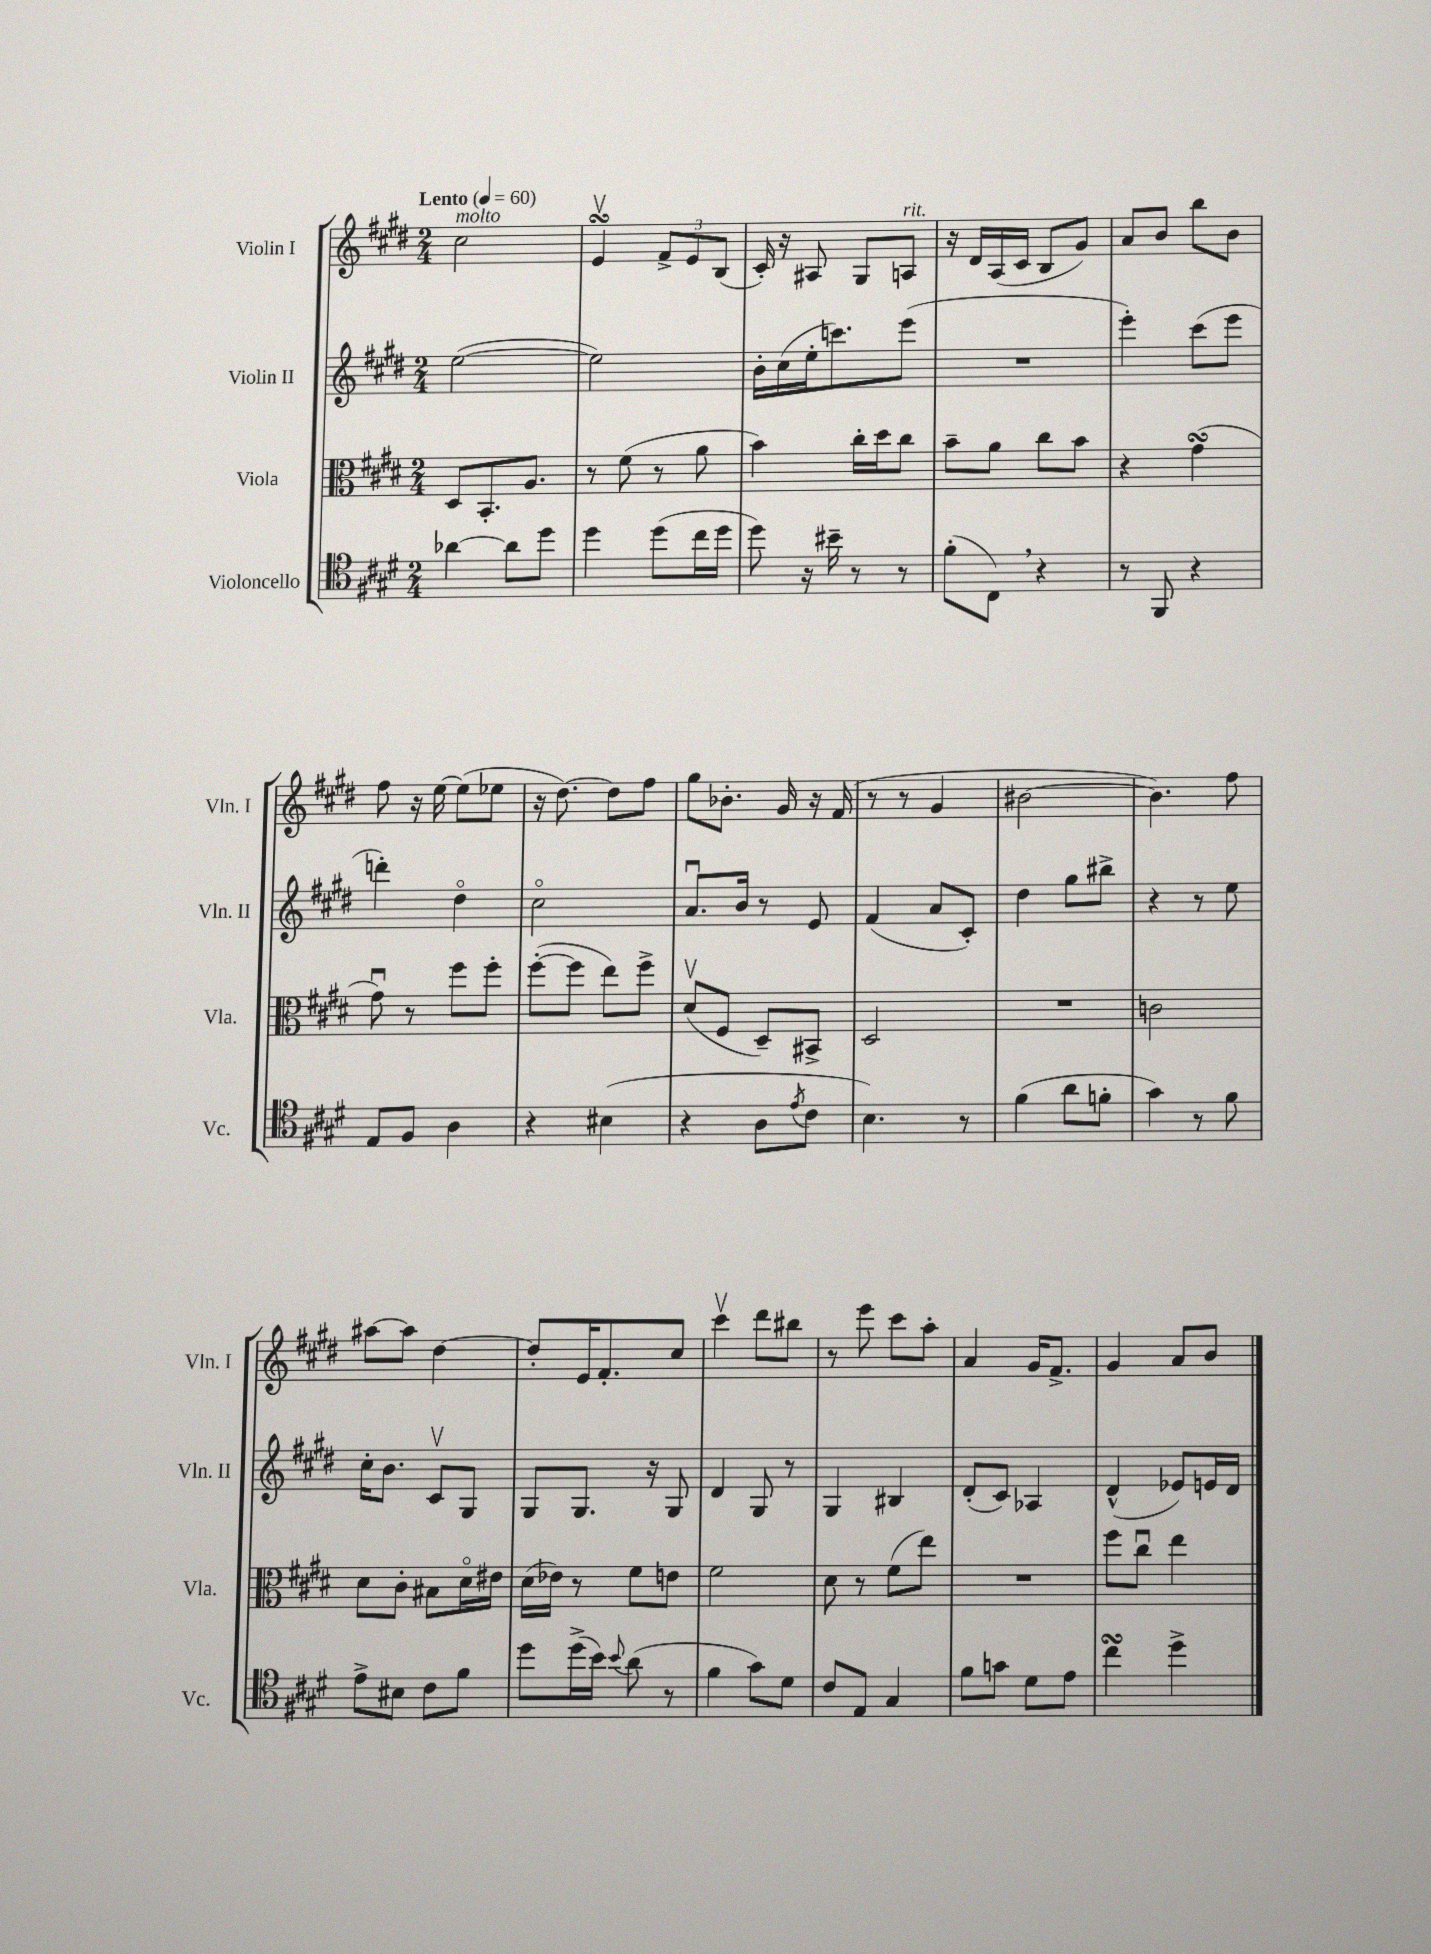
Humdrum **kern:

**kern	**kern	**kern	**kern
*staff4	*staff3	*staff2	*staff1
*clefC4	*clefC3	*clefG2	*clefG2
*k[f#c#g#d#]	*k[f#c#g#d#]	*k[f#c#g#d#]	*k[f#c#g#d#]
*M2/4	*M2/4	*M2/4	*M2/4
*MM60	*MM60	*MM60	*MM60
[4a-\	8D#/L	([2ee\	2cc#\
.	8.BB'/	.	.
8a-\]L	.	.	.
.	8.A/J	.	.
8dd#\J	.	.	.
=	=	=	=
4dd#\	8r	2ee\])	4ev/
.	(8f#\	.	.
(8dd#\L	8r	.	12f#^/L
.	.	.	12e/
16cc#\L	8a\	.	.
.	.	.	(12B/J
16dd#\JJ	.	.	.
=	=	=	=
8dd#\)	4b\)	16b'\LL	16c#'/)
.	.	(16cc#\	16r
16r	.	16ee'\J	8A#/
16b#~\	.	8.ccc\)	.
8r	16cc#'\LL	.	8G#/L
.	16dd#\J	.	.
8r	8cc#\J	(8eee\J	8A/J
=	=	=	=
(8f#'\L	8b~\L	2r	16r
.	.	.	16d#/LL
8C#\J)	8a\J	.	(16A/
.	.	.	16c#/JJ
4r	8cc#\L	.	8B/L
.	8b\J	.	8g#/J)
=	=	=	=
8r	4r	4eee'\)	8a/L
8FF#/	.	.	8b/J
4r	(4g#\	(8ccc#\L	8bb\L
.	.	8eee\J	8b\J
=	=	=	=
8E/L	8g#u\)	4ddd'\)	8ff#\
8F#/J	8r	.	16r
.	.	.	[16ee\
4A\	8ff#\L	4dd#o\	(8ee\]L
.	8ff#'\J	.	8ee-\J
=	=	=	=
4r	([8ff#'\L	2cc#o\	16r
.	.	.	[8.dd#\)
.	8ff#\]J	.	.
(4B#\	8ee\L)	.	8dd#\]L
.	8ff#^\J	.	8ff#\J
=	=	=	=
4r	(8d#v/L	8.au/L	8gg#\L
.	8F#/J	.	8.b-'\J
.	.	16b/Jk	.
8A\L	8D#~/L)	8r	.
.	.	.	16g#/
8qe/	.	.	.
8c#\J	8BB#^/J	8e/	16r
.	.	.	(16f#/
=	=	=	=
4.B\)	2D#/	(4f#/	8r
.	.	.	8r
.	.	8a/L	4g#/
8r	.	8c#'/J)	.
=	=	=	=
(4f#\	2r	4dd#\	[2b#\
8a\L	.	8gg#\L	.
8f'\J	.	8bb#^\J	.
=	=	=	=
4g#\)	2c\	4r	4.b#\])
8r	.	8r	.
8f#\	.	8ee\	8ff#\
=	=	=	=
8e^\L	8d#\L	16cc#'\LK	[8aa#\L
.	.	8.b\J	.
8B#\J	8c#'\J	.	8aa#\]J
8c#\L	8B#\L	8c#v/L	[4dd#\
8f#\J	16d#o\L	8G#/J	.
.	16e#\JJ	.	.
=	=	=	=
8dd#\L	(16d#\LL	8G#/L	8dd#'/]L
.	16e-\JJ)	.	.
(16dd#^\L	8r	8.G#/J	16e/K
16b\JJ)	.	.	8.f#'/
8qqb/	.	.	.
(8a\	8f#\L	.	.
.	.	16r	.
8r	8e\J	8G#/	8cc#/J
=	=	=	=
4f#\	2f#\	4d#/	4ccc#v\
8g#\L)	.	8G#/	8ddd#\L
8d#\J	.	8r	8bb#\J
=	=	=	=
8c#/L	8d#\	4G#/	8r
8E/J	8r	.	8eee\
4G#/	(8f#\L	4B#/	8ccc#\L
.	8ee\J)	.	8aa'\J
=	=	=	=
8f#\L	2r	(8d#'/L	4a/
8g\J	.	8c#/J)	.
8d#\L	.	4A-/	16g#/LK
.	.	.	8.f#^/J
8e\J	.	.	.
=	=	=	=
4cc#\	8ff#\L	(4d#^^/	4g#/
.	8cc#u\J	.	.
4dd#^\	4ee\	8e-/L)	8a/L
.	.	16e/L	8b/J
.	.	16d#/JJ	.
==	==	==	==
*-	*-	*-	*-
